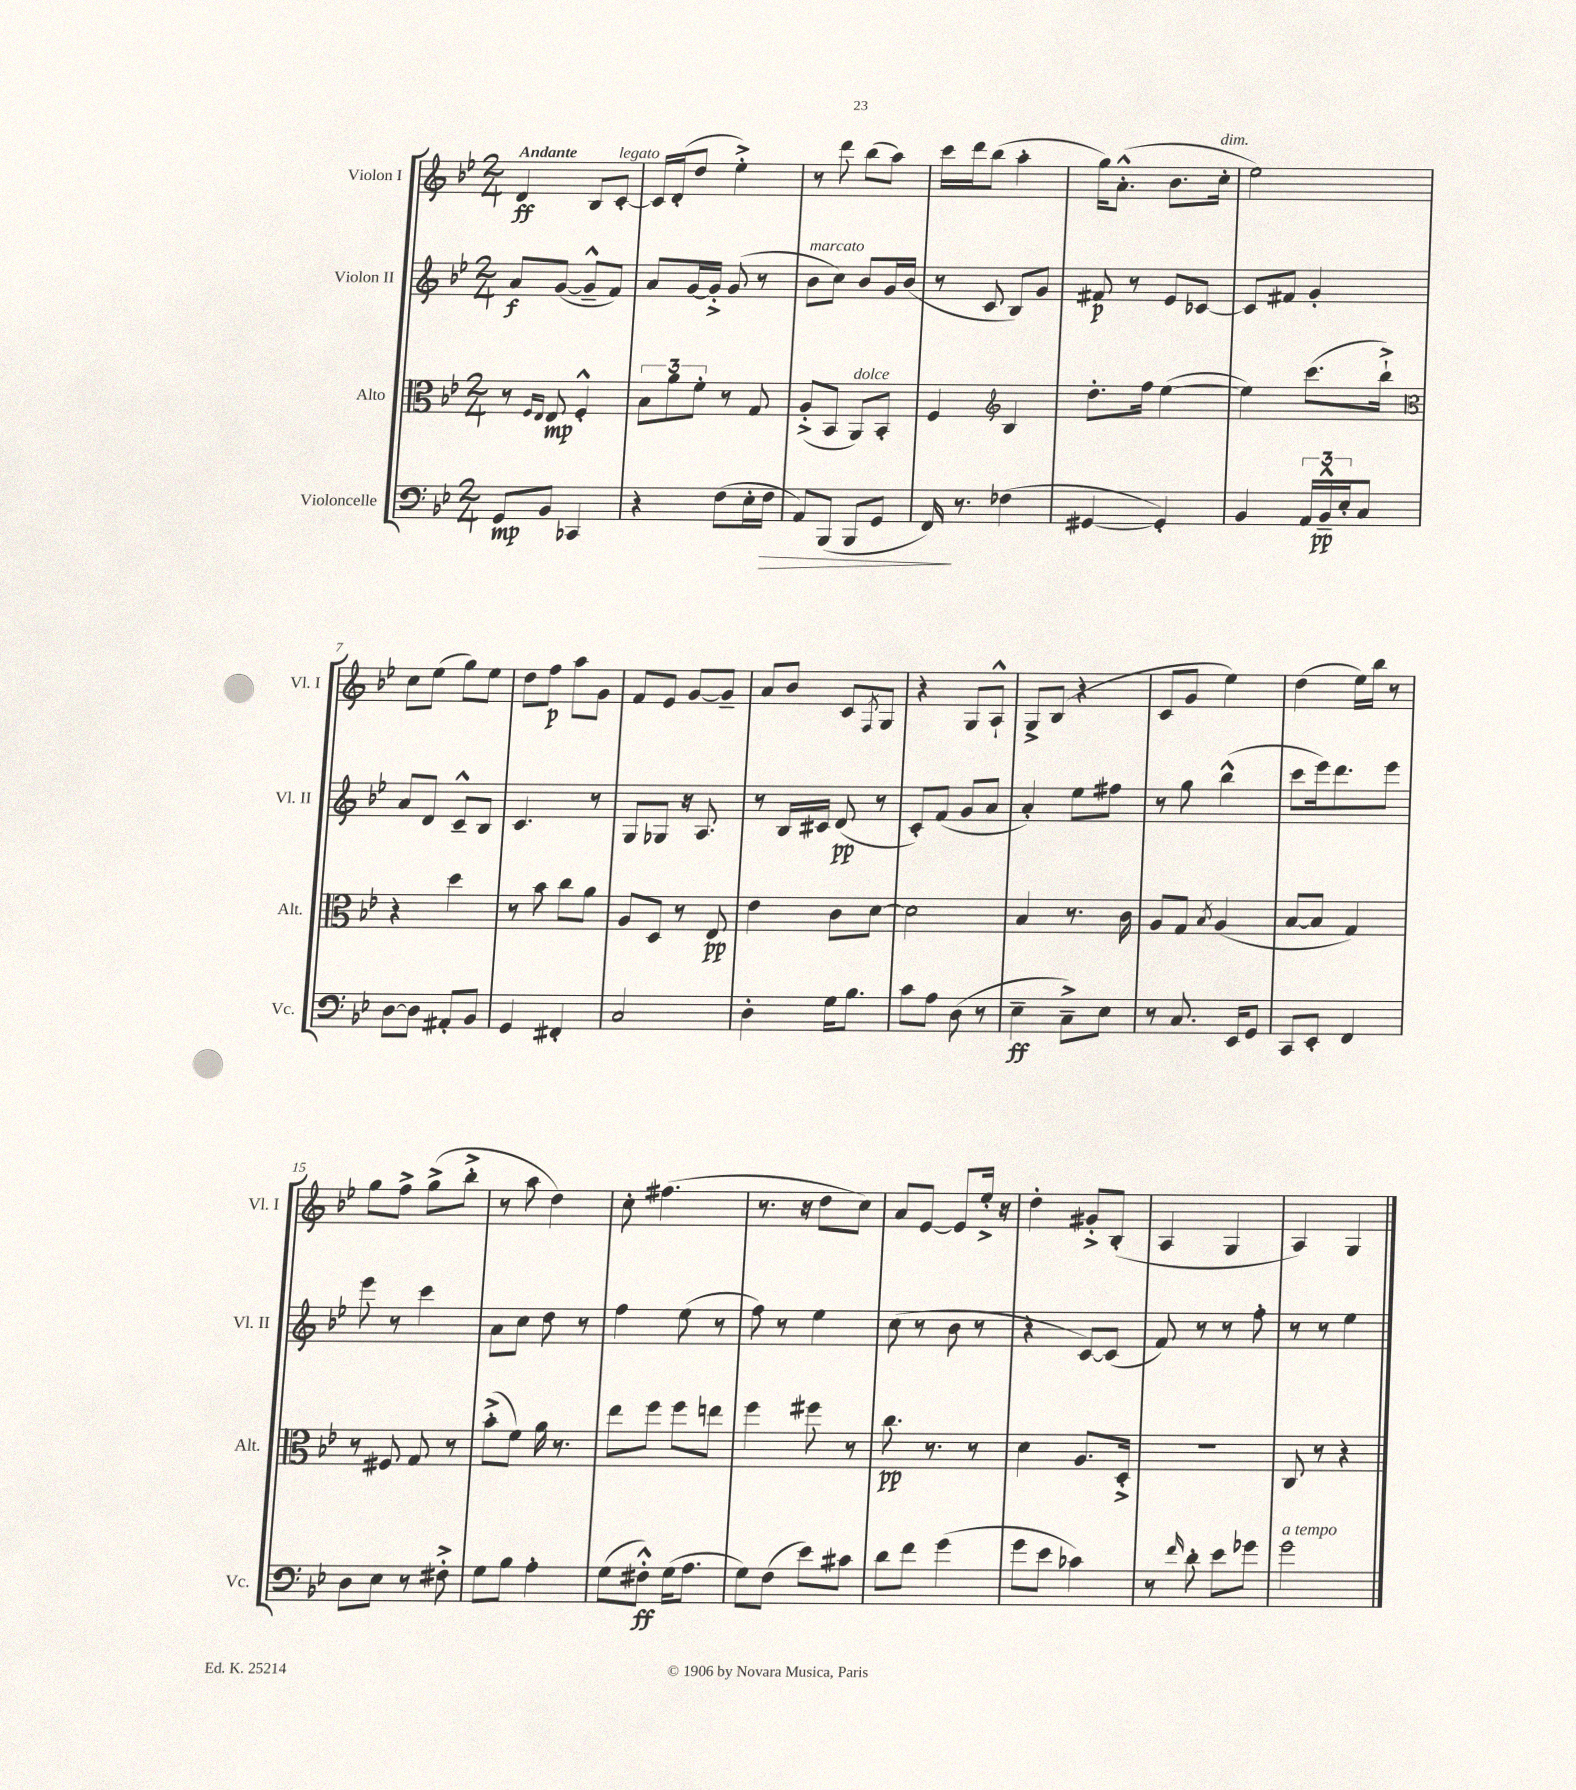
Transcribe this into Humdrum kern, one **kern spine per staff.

**kern	**kern	**kern	**kern
*staff4	*staff3	*staff2	*staff1
*clefF4	*clefC3	*clefG2	*clefG2
*k[b-e-]	*k[b-e-]	*k[b-e-]	*k[b-e-]
*M2/4	*M2/4	*M2/4	*M2/4
8GG	8r	8a	4d
.	16qqF	.	.
.	16qqE-	.	.
8BB-	8E-	([8g	.
4CC-	4F'^^	8g~^^]	8B-
.	.	8f)	[8c'
=	=	=	=
4r	12B-	8a	16c]
.	.	.	(16d'
.	12a	.	.
.	.	[16g	8dd
.	12f'	.	.
.	.	16g'^]	.
(8F	8r	(8g	4ee-'^)
16E-'	8G	8r	.
16F	.	.	.
=	=	=	=
8AA)	(8A'^	8b-	8r
(8BBB-	8BB-	8cc)	8ddd
8BBB-	8AA)	8b-	(8bb-
8GG	8BB-'	16g	8aa)
.	.	(16b-	.
=	=	=	=
16FF)	4F	8r	16ccc
8.r	.	.	16ddd
.	.	8c	(8bb-
*	*clefG2	*	*
(4F-	4B-	8B-)	4aa'
.	.	8g	.
=	=	=	=
[4GG#	8.dd'	8f#	16gg)
.	.	.	(8.a'^^
.	.	8r	.
.	16ff	.	.
4GG#'])	([4ee-	8e-	8.b-
.	.	[8c-	.
.	.	.	16cc'
=	=	=	=
4BB-	4ee-])	8c-]	2ee-)
.	.	8f#	.
24AA	(8.ccc	4g'	.
24BB-~^^	.	.	.
24E-'	.	.	.
8C	.	.	.
.	16bb-`^)	.	.
=	=	=	=
*	*clefC3	*	*
[8D	4r	8a	8cc
8D]	.	8d	(8ee-
8AA#'	4dd	8c~^^	8gg)
8BB-	.	8B-	8ee-
=	=	=	=
4GG	8r	4.c	8dd
.	8b-	.	8ff
4FF#'	8cc	.	8aa
.	8a	8r	8g
=	=	=	=
2C	8A	8G	8f
.	8D	8G-	8e-
.	8r	16r	[8g
.	.	8.A	.
.	8E-	.	8g~]
=	=	=	=
4D'	4e-	8r	8a
.	.	16B-	8b-
.	.	16c#	.
16G	8c	(8d	8c
8.B-	.	.	.
.	.	.	8qF
.	[8d	8r	8G
=	=	=	=
8c	2d]	8c')	4r
8A	.	(8f	.
(8D	.	8g	8G
8r	.	8a	8A`^^
=	=	=	=
4E-~	4B-	4a')	8G^
.	.	.	(8B-
8C~^)	8.r	8ee-	4r
8E-	.	8ff#	.
.	16c	.	.
=	=	=	=
8r	8A	8r	8c
8.C	8G	8gg	8g
.	8qB-	.	.
.	(4A	(4bb-^^	4ee-)
16EE-	.	.	.
8GG	.	.	.
=	=	=	=
8CC	[8B-	8ccc	(4dd
8EE-'	8B-]	16eee-)	.
.	.	8.ddd	.
4FF	4G)	.	16ee-)
.	.	.	16bb-
.	.	8eee-	8r
=	=	=	=
8D	8r	8eee-	8gg
8E-	8F#	8r	8ff^
8r	8G	4ccc	(8gg^
8F#'^	8r	.	8bb-'^
=	=	=	=
8G	(8b-'^	8a	8r
8B-	8f)	8cc	8aa
4A'	16a	8dd	4dd)
.	8.r	.	.
.	.	8r	.
=	=	=	=
(8G	8ee-	4ff	8cc'
8F#'^^)	8ff	.	(4.ff#
(16G	8ff	(8ee-	.
8.A	.	.	.
.	8ee	8r	.
=	=	=	=
8G)	4ff	8ff)	8.r
(8F	.	8r	.
.	.	.	16r
8e-)	8ff#	4ee-	8dd
8c#	8r	.	8cc)
=	=	=	=
8d	8.cc	(8cc	8a
8f	.	8r	[8e-
.	8.r	.	.
(4g	.	8b-	8e-]
.	8r	8r	16ee-'^
.	.	.	16r
=	=	=	=
8g	4d	4r	4dd'
8e-	.	.	.
4c-)	8.A	[8c)	8g#'^
.	.	(8c]	(8B-'
.	16D'^	.	.
=	=	=	=
8r	2r	8f)	4A
16qqf	.	.	.
8d'	.	8r	.
8e-	.	8r	4G
8g-	.	8ff'	.
=	=	=	=
2g	8C	8r	4A)
.	8r	8r	.
.	4r	4ee-	4G
==	==	==	==
*-	*-	*-	*-
